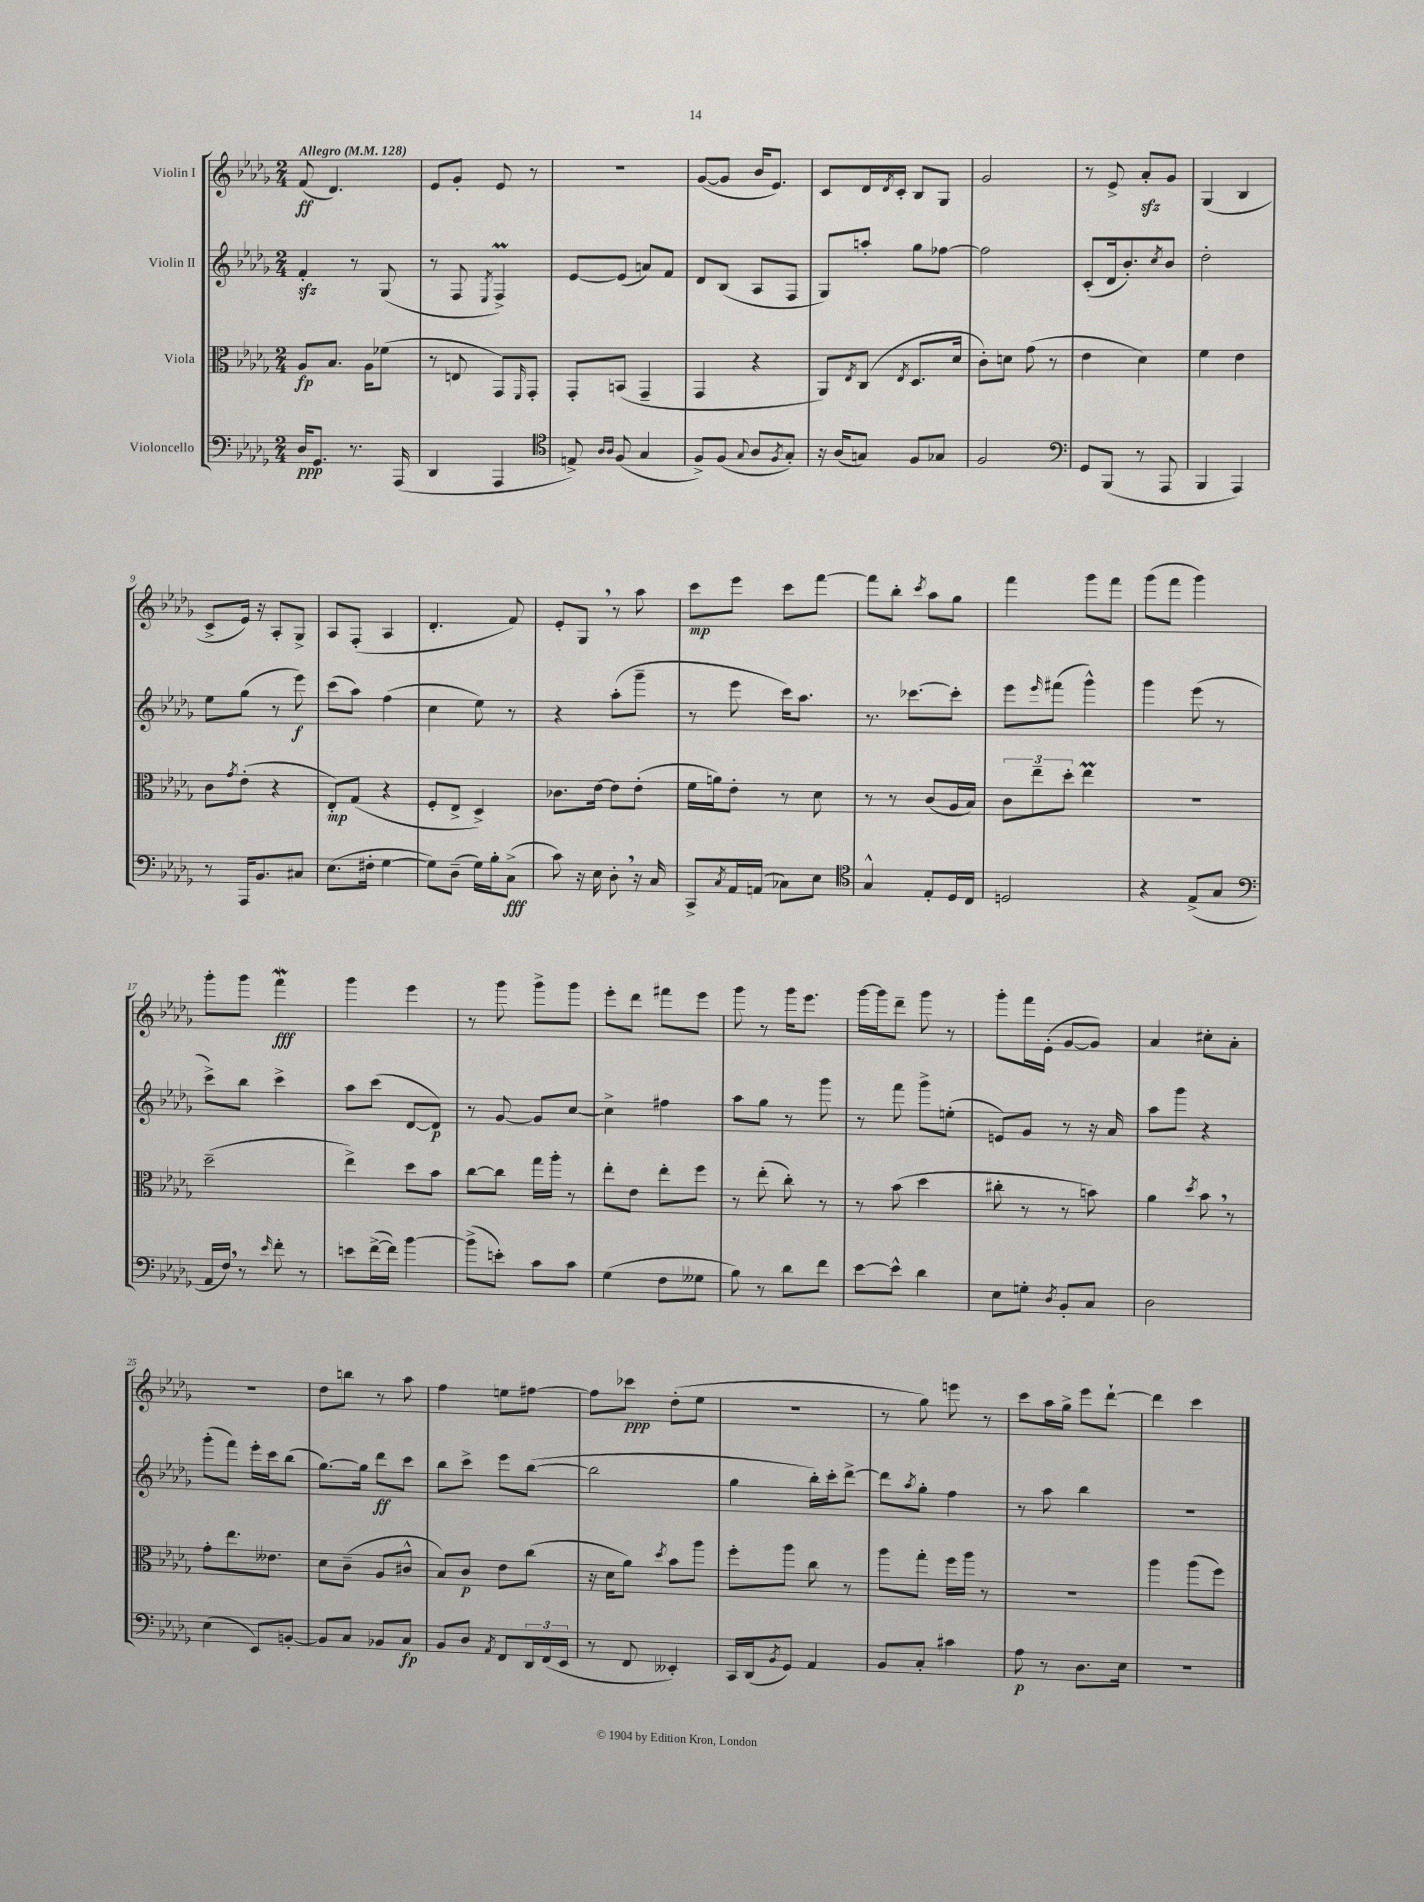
<<
\new StaffGroup <<
\new Staff = "s0" \with { instrumentName = "Violin I" } {
    \clef treble \key des \major \numericTimeSignature \time 2/4 \tempo "Allegro" 4 = 128
    f'8\ff( des'4.) |
    ees'8 ges'8-. ees'8 r8 |
    R2 |
    ges'8~( ges'8 bes'16 ees'8.) |
    c'8 des'16 \acciaccatura { des'8 } c'16-. bes8 ges8 |
    ges'2 |
    r8 ees'8-> aes'8-.\sfz ges'8 |
    ges4( bes4 |
    c'8-> ees'16) r16 aes8-. ges8-> |
    aes8 f8-.( aes4 |
    des'4.-. f'8) |
    ees'8-. ges8 \breathe r8 aes''8 |
    c'''8\mp ees'''8 c'''8 f'''8~ |
    f'''8 bes''8-. \acciaccatura { c'''8 } aes''8 ges''8 |
    f'''4 ges'''8 f'''8 |
    ges'''8( f'''8 ges'''4) |
    ges'''8-. ges'''8 f'''4\mordent\fff |
    ges'''4 ees'''4 |
    r8 ges'''8 ges'''8-> ges'''8 |
    ees'''8-. des'''8 fis'''8 ees'''8 |
    ges'''8 r8 ges'''16 ees'''8. |
    ges'''16~ ges'''16 des'''8-- ges'''8 r8 |
    ges'''8-. f'''16 ees'16-.( ges'8~ ges'8) |
    aes'4 cis''8-. aes'8-. |
    R2 |
    des''8 b''8 r8 aes''8 |
    f''4 e''8 fis''8~ |
    fis''8 ces'''8\ppp des''8-.( ees''8 |
    r2 |
    r8 ges''8) e'''8 r8 |
    c'''8 aes''16 ges''16-> ees'''8 des'''8~-! |
    des'''4 c'''4 \bar "|." |
}
\new Staff = "s1" \with { instrumentName = "Violin II" } {
    \clef treble \key des \major \numericTimeSignature \time 2/4
    f'4-.\sfz r8 ges8( |
    r8 f8 \acciaccatura { ees8 } f4->\prall) |
    ees'8~ ees'8( a'8) f'8 |
    des'8 bes8( aes8 f8 |
    ges8) a''8-. ges''8 fes''8~ |
    fes''2 |
    c'8-.( des'16 bes'8.-.) \acciaccatura { c''8 } bes'8 |
    des''2-. |
    ees''8 ges''8( r8 ees'''8\f) |
    c'''8( aes''8) f''4( |
    c''4 ees''8) r8 |
    r4 aes''8-.( ges'''8-- |
    r8 ees'''8 c'''16) aes''8. |
    r8. ces'''8.~ ces'''8-. |
    ees'''8 \grace { ees'''16 } fis'''8( ges'''4-^) |
    ges'''4 ees'''8( r8 |
    c'''8->) bes''8 c'''4-> |
    aes''8 c'''8( des'8~ des'8\p) |
    r8 ges'8~ ges'8 c''8~ |
    c''4-> fis''4 |
    aes''8 ges''8 r8 ges'''8 |
    r8 f'''8 ges'''8-> e''8-.( |
    e'8) ges'8 r8 r16 aes'16 |
    aes''8 ges'''8 r4 |
    ges'''8-.( f'''8) ees'''16-. c'''16 bes''8( |
    ges''8.~) ges''16 des'''8\ff c'''8 |
    bes''8 c'''8-> ees'''8 bes''8~( |
    bes''2 |
    ges''4 bes''16-.) c'''16-. des'''8~-> |
    des'''8 \acciaccatura { aes''8 } ges''8-. f''4 |
    r8 aes''8 bes''4 |
    r2 \bar "|." |
}
\new Staff = "s2" \with { instrumentName = "Viola" } {
    \clef alto \key des \major \numericTimeSignature \time 2/4
    aes8\fp bes8. aes16 fes'8( |
    r8 e8 ges,8) \grace { f,16 } ges,8-. |
    ges,8-. b,8( ges,4-- |
    ges,4 r4 |
    aes,8) \acciaccatura { ees8 } c8( \acciaccatura { ees8 } des8. des'16 |
    c'8-.) d'8 ges'8( r8 |
    ees'4 des'4) |
    f'4 ees'4 |
    c'8 \acciaccatura { ges'8 } ees'8-.( r4 |
    ees8-.\mp) ges8( r4 |
    f8-. ees8-> des4->) |
    ces'8. ees'16~ ees'8 ees'8-.( |
    f'16 a'16) ees'8-. r8 des'8 |
    r8 r8 c'8( aes16 bes16) |
    \tuplet 3/2 { c'8 ees''8-- des''8-. } ees''4\prall |
    R2 |
    des''2--( |
    ees''4->) des''8 bes'8 |
    c''8~ c''8 ges''16 aes''16-. r8 |
    ees''8-. ees'8 ees''8-. f''8 |
    r8 ees''8-.( c''8-.) r8 |
    r8 bes'8( des''4 |
    cis''8-. r8 r8 b'8) |
    aes'4 \acciaccatura { des''8 } bes'8 \breathe r8 |
    ges'8-. ees''8. eeses'8. |
    des'8 c'8--( aes8 cis'8-^ |
    bes8) c'8\p ees'8 c''8( |
    r16 des'16 aes'8) \acciaccatura { des''8 } bes'8 aes''8 |
    f''8-. aes''8 c''8 r8 |
    aes''8 ges''8-. f''16 aes''16 r8 |
    R2 |
    aes''4 aes''8( f''8) \bar "|." |
}
\new Staff = "s3" \with { instrumentName = "Violoncello" } {
    \clef bass \key des \major \numericTimeSignature \time 2/4
    des16\ppp ges,8. r8. aes,,16( |
    des,4 aes,,4 |
    \clef tenor e8->) \grace { aes16 aes16 } f8( ges4 |
    f8->) f8( \appoggiatura { ges8 } aes8 \acciaccatura { f8 } ges8-.) |
    r16 aes16( g8) f8 ges8 |
    f2 |
    \clef bass ges,8 bes,,8( r8 aes,,8 |
    bes,,4 aes,,4) |
    r8 aes,,16 bes,8. cis8 |
    ees8.( fis16-. ges4~ |
    ges8) des8--( ges16) bes16-. c8->\fff( |
    c'8) r16 ees16 des8-. \breathe r16 c16 |
    c,8-> \acciaccatura { c8 } aes,16 a,16( ces8) ees8 |
    \clef tenor ges4-^ ees8-. des16 c16 |
    d2 |
    r4 ees8->( ges8 |
    \clef bass aes,16 f16) \breathe r8 \grace { ees'16 } f'8-. r8 |
    e'8 f'16~->( f'16) bes'4~ |
    bes'8->( e'8-.) c'8 c'8 |
    ges4( f8 geses8 |
    bes8) r8 des'8 f'8 |
    ees'8~ ees'8-^ des'4 |
    ees8 g8-. \acciaccatura { des8 } bes,8-. c8 |
    des2 |
    ees4( ees,8) b,8~-. |
    b,8 c8 bes,8 c8\fp |
    bes,8 des8 \acciaccatura { aes,8 } f,8 \tuplet 3/2 { des,16 f,16( ees,16 } |
    r8 f,8 eeses,4-.) |
    c,16 des,16( \acciaccatura { bes,8 } ges,8) aes,4 |
    bes,8 c8-. cis'4 |
    aes8\p r8 des8. ees16 |
    r2 \bar "|." |
}
>>
>>
